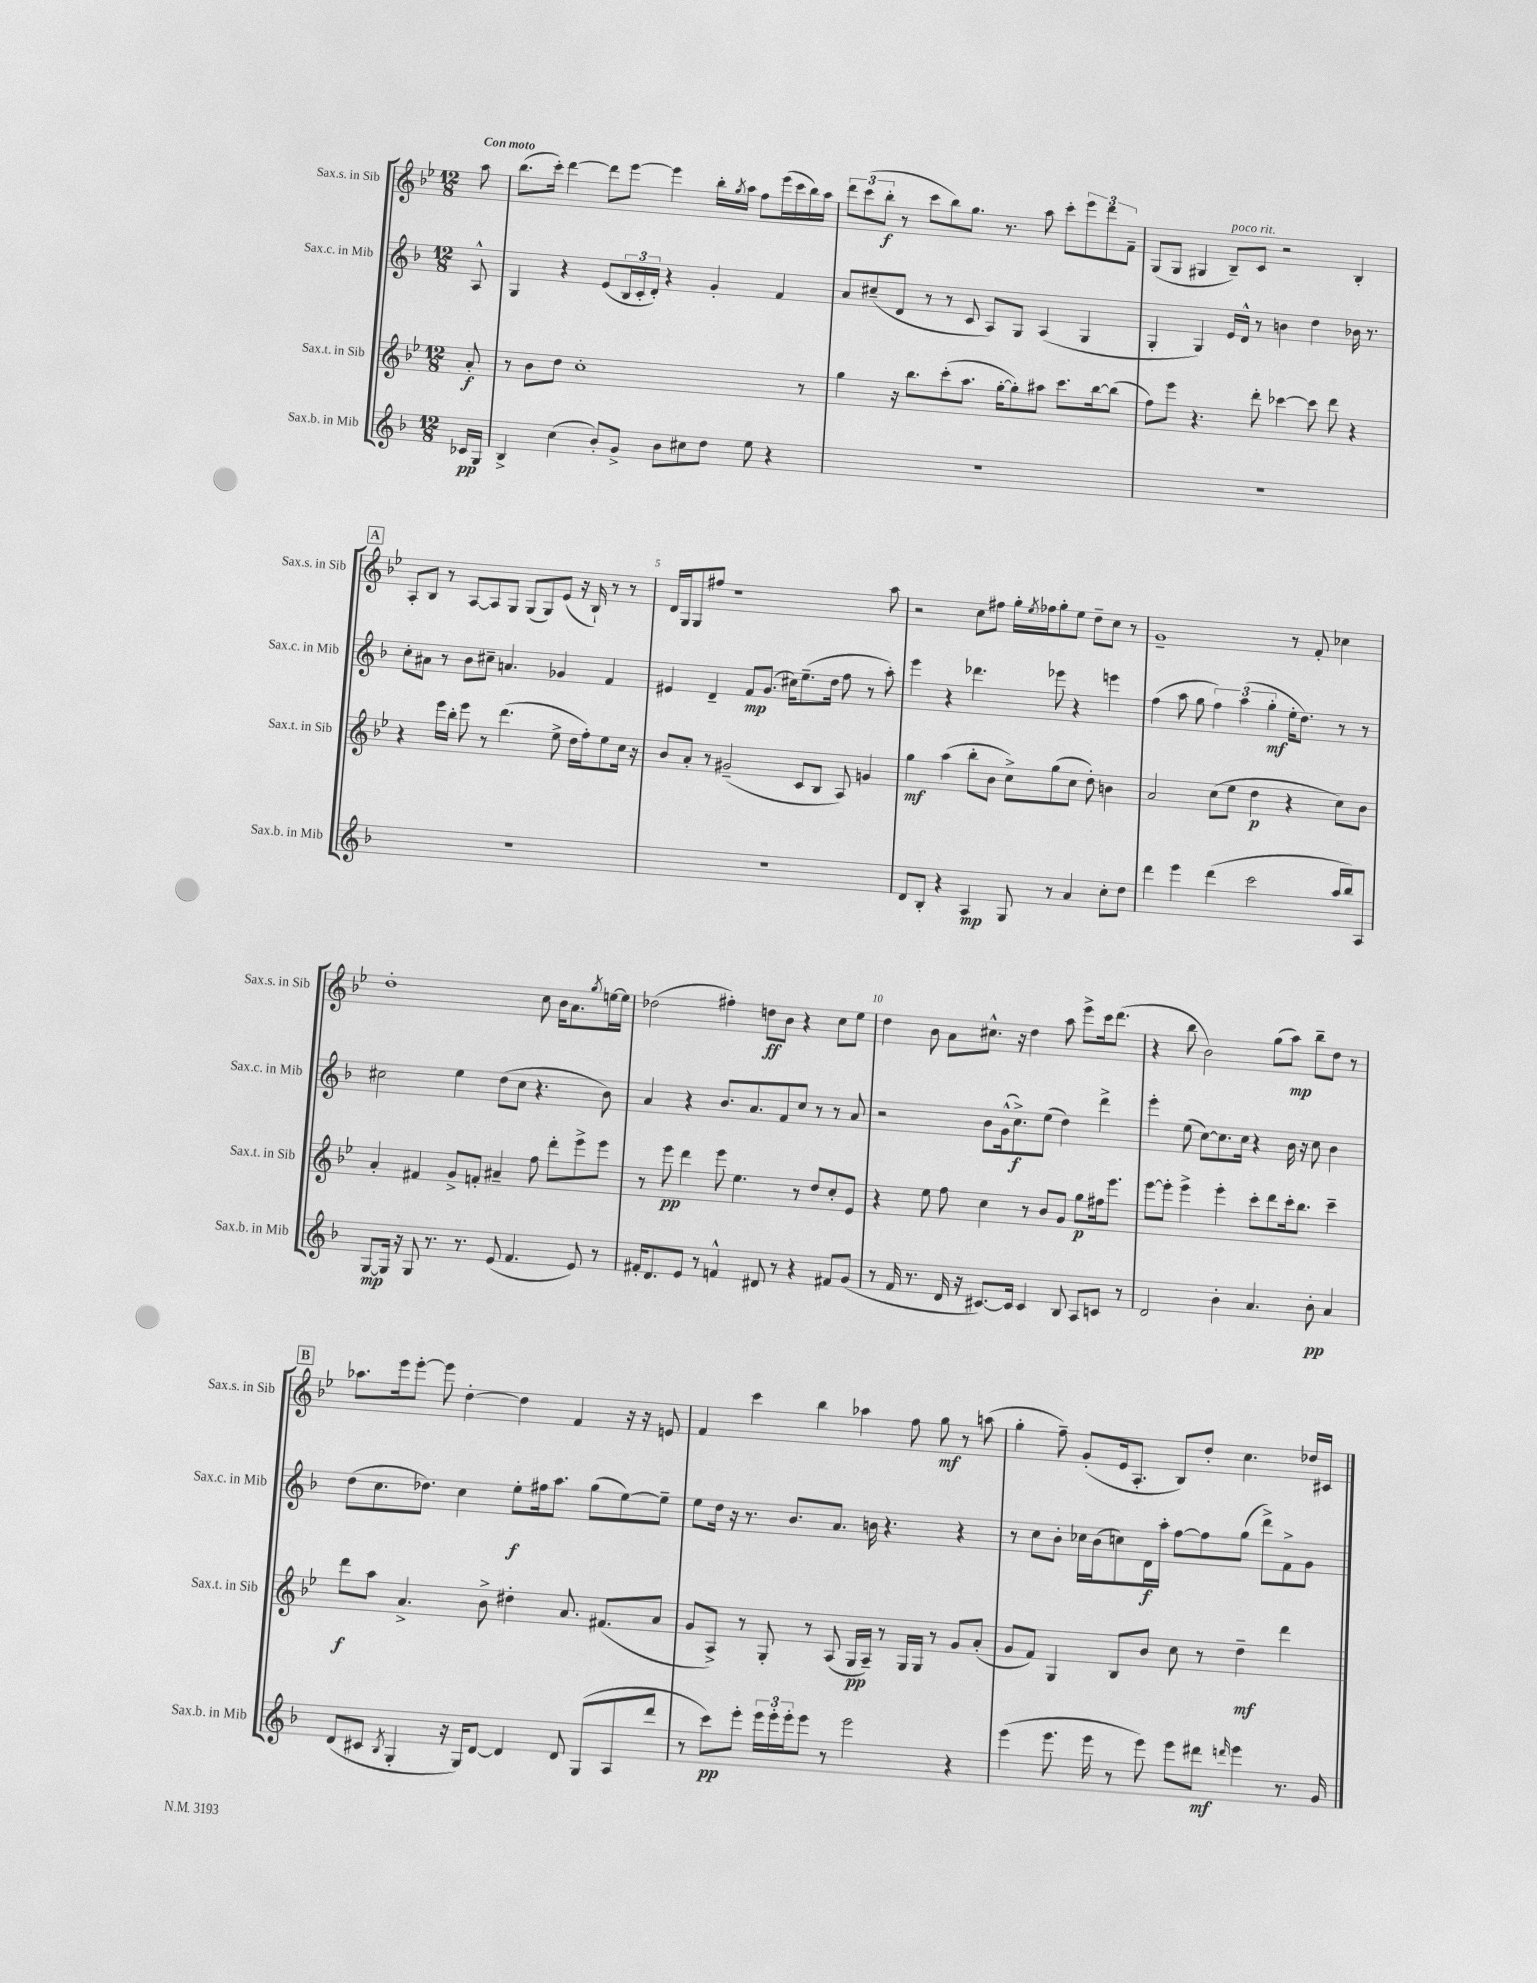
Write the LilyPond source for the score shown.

<<
\new StaffGroup <<
\new Staff = "s0" \with { instrumentName = "Sax.s. in Sib" shortInstrumentName = "Sax.s. in Sib" } {
    \clef treble \key bes \major \numericTimeSignature \time 12/8 \partial 8 \tempo "Con moto"
    a''8 |
    bes''8.( c'''16-.) d'''4~ d'''8 ees'''8~ ees'''4 bes''16-. \acciaccatura { g''8 } a''16 f''8 ees'''16( c'''16 bes''16) a''16 |
    \tuplet 3/2 { d'''8 c'''8( bes''8-.\f } r8 c'''8 bes''8) g''8. r8. a''8 c'''8-. \tuplet 3/2 { ees'''8 d'''8 f'8-- } |
    g8( g8 gis4 bes8--^\markup { \italic "poco rit." }) c'8 r2 bes4-. |
    \mark \markup { \box "A" } a8-. bes8 r8 a8~ a8 g8 g8( g8) ees'8( r16 bes16-!) r8 r8 |
    d'16 g16 g8 fis''8 r1 a''8 |
    r2 c''8 fis''8 g''16-. \acciaccatura { ees''8 } fes''16 g''8-. ees''8 d''8-- c''8 r8 |
    g'1-- r8 f'8-. ces''4 |
    d''1-. c''8 bes'16 a'8. \acciaccatura { g''8 } e''16~ e''16 |
    des''2( fis''4-.) d''8\ff bes'8 r4 c''8 ees''8 |
    d''4 bes'8 a'8 cis''8.-^ r16 d''4 a''8 ees'''8-> c'''16 d'''8.( |
    r4 bes''8 bes'2) g''8( a''8\mp) bes''8-- d''8 r8 |
    \mark \markup { \box "B" } aes''8. ees'''16 ees'''8~-. ees'''8 d''4~-. d''4 f'4 r16 r16 e'8 |
    f'4 c'''4 bes''4 aes''4 f''8 g''8\mf r8 a''8( |
    g''4-. f''8--) g'8-.( ees'16 a8.-. bes8) d''8-. c''4. des''16 cis'16 \bar "|." |
}
\new Staff = "s1" \with { instrumentName = "Sax.c. in Mib" shortInstrumentName = "Sax.c. in Mib" } {
    \clef treble \key f \major \numericTimeSignature \time 12/8 \partial 8
    a8-^ |
    g4 r4 e'8( \tuplet 3/2 { bes16 c'16-. d'16-.) } r4 g'4-. f'4 |
    a'8 cis''8--( d'8 r8 r8 c'8 a8) g8 a4( g4 |
    g4-. g4) e'16 d'16-^ r8 b'4 d''4 bes'16 r8. |
    \mark \markup { \box "A" } c''8-. ais'8 r8 bes'8 cis''8-- a'4. ges'4 f'4 |
    eis'4 d'4-- f'8\mp g'8.( cis''16) e''8.--( d''16 f''8 r8 a''8-.) |
    e'''4 r4 des'''4. ees'''8 r4 e'''4 |
    f''4( a''8 g''8 \tuplet 3/2 { f''4) a''4( g''4-.\mf } e''16-. d''8.) r8 r8 |
    cis''2 e''4 d''8( cis''8 r4. bes'8) |
    a'4 r4 bes'8. a'8. f'8 c''8 r8 r8 a'8 |
    r2 bes'8 g'16-^( c''8.->\f) e''8( d''4) d'''4-> |
    e'''4-. e''8( c''8~) c''8. c''16 r4 bes'16 r16 c''8 bes'4 |
    \mark \markup { \box "B" } d''8( c''8. des''8.) c''4 e''8-.\f fis''16 a''8. g''8( e''8~) e''8-- |
    e''8 d''16 r16 r8. bes'8. a'8. b'16 r4. r4 |
    r8 c''8 bes'8-. ces''16 bes'16( c''8) d'16\f a''16-. f''8~ f''8 g''8( d'''8->) f'8-> g'8 \bar "|." |
}
\new Staff = "s2" \with { instrumentName = "Sax.t. in Sib" shortInstrumentName = "Sax.t. in Sib" } {
    \clef treble \key bes \major \numericTimeSignature \time 12/8 \partial 8
    a'8-.\f |
    r8 bes'8 d''8 c''1-. r8 |
    g''4 r16 bes''8. c'''8-.( a''8. g''16~-. g''8-.) ais''8 c'''8. bes''16~ bes''8( |
    f''8) ees'''8 r4. d'''8-. ces'''4~ ces'''8 d'''8 r4 |
    \mark \markup { \box "A" } r4 ees'''16 bes''16-. ees'''8 r8 d'''4.( ees''8-> d''16 f''16-.) ees''8 c''16 r16 |
    bes'8 a'8-. r8 gis'2--( c'8 bes8 a8) g'4 |
    g''4\mf a''4( bes''8-. bes'8 c''8->) g''8( c''8 d''8-.) b'4 |
    a'2 c''8( ees''8 d''4\p r4 c''8) bes'8 |
    a'4-. fis'4 g'8-> f'8-. ais'4-- f''8 d'''8-. ees'''8-> ees'''8 |
    r8 ees'''8\pp d'''4 ees'''8 ees''4. r8 d''8 c''8-. ees'8 |
    r4 ees''8 f''8 c''4 r8 bes'8 g'8 g''8\p fis''16 ees'''8. |
    ees'''8~ ees'''8-. ees'''4-> ees'''4-. c'''8-. d'''8 c'''16-. bes''8. c'''4-- |
    \mark \markup { \box "B" } d'''8\f a''8 a'4.-> bes'8-> dis''4-. a'8. fis'8.( a'8 |
    g'8 a8->) r8 g8-. r8 a8( g16\pp a16--) r8 g16 g16 r8 g'8 a'8-.( |
    g'8 f'8) g4 bes8 bes'8 c''8 r8 d''4--\mf d'''4 \bar "|." |
}
\new Staff = "s3" \with { instrumentName = "Sax.b. in Mib" shortInstrumentName = "Sax.b. in Mib" } {
    \clef treble \key f \major \numericTimeSignature \time 12/8 \partial 8
    ces'16\pp g16 |
    bes4-> c''4( bes'8-.) g'8-> bes'8 cis''8 d''8 e''8 r4 |
    R1. |
    R1. |
    \mark \markup { \box "A" } R1. |
    R1. |
    d'8 bes8-. r4 a4\mp g8 r8 a'4 c''8-. d''8 |
    d'''4 e'''4 d'''4( c'''2 a''16 bes''16) a8 |
    g8~\mp g16 r16 g8 r8. r8. e'8( f'4. e'8) r8 |
    fis'16-. d'8. e'8 r8 f'4-^ dis'8 r8 r4 fis'8 g'8( |
    r8 f'16 r8. d'16 r16 cis'8.~) cis'16 cis'4 bes8 a8 c'8 r8 |
    d'2 bes'4-. a'4. bes'8-.\pp a'4 |
    \mark \markup { \box "B" } d'8( cis'8 \acciaccatura { bes8 } g4-. r16 g16) d'8~ d'4 d'8 g8( a8 d'''8 |
    r8 c'''8\pp) e'''8-. \tuplet 3/2 { e'''16 e'''16-. e'''16-. } e'''8 r8 e'''2 r4 |
    e'''4( e'''8. e'''16 r8 e'''8) e'''8 dis'''8\mf \grace { d'''16 } e'''4 r8. g'16 \bar "|." |
}
>>
>>
\layout { \context { \Score \override BarNumber.break-visibility = ##(#f #t #t) barNumberVisibility = #(every-nth-bar-number-visible 5) } }
